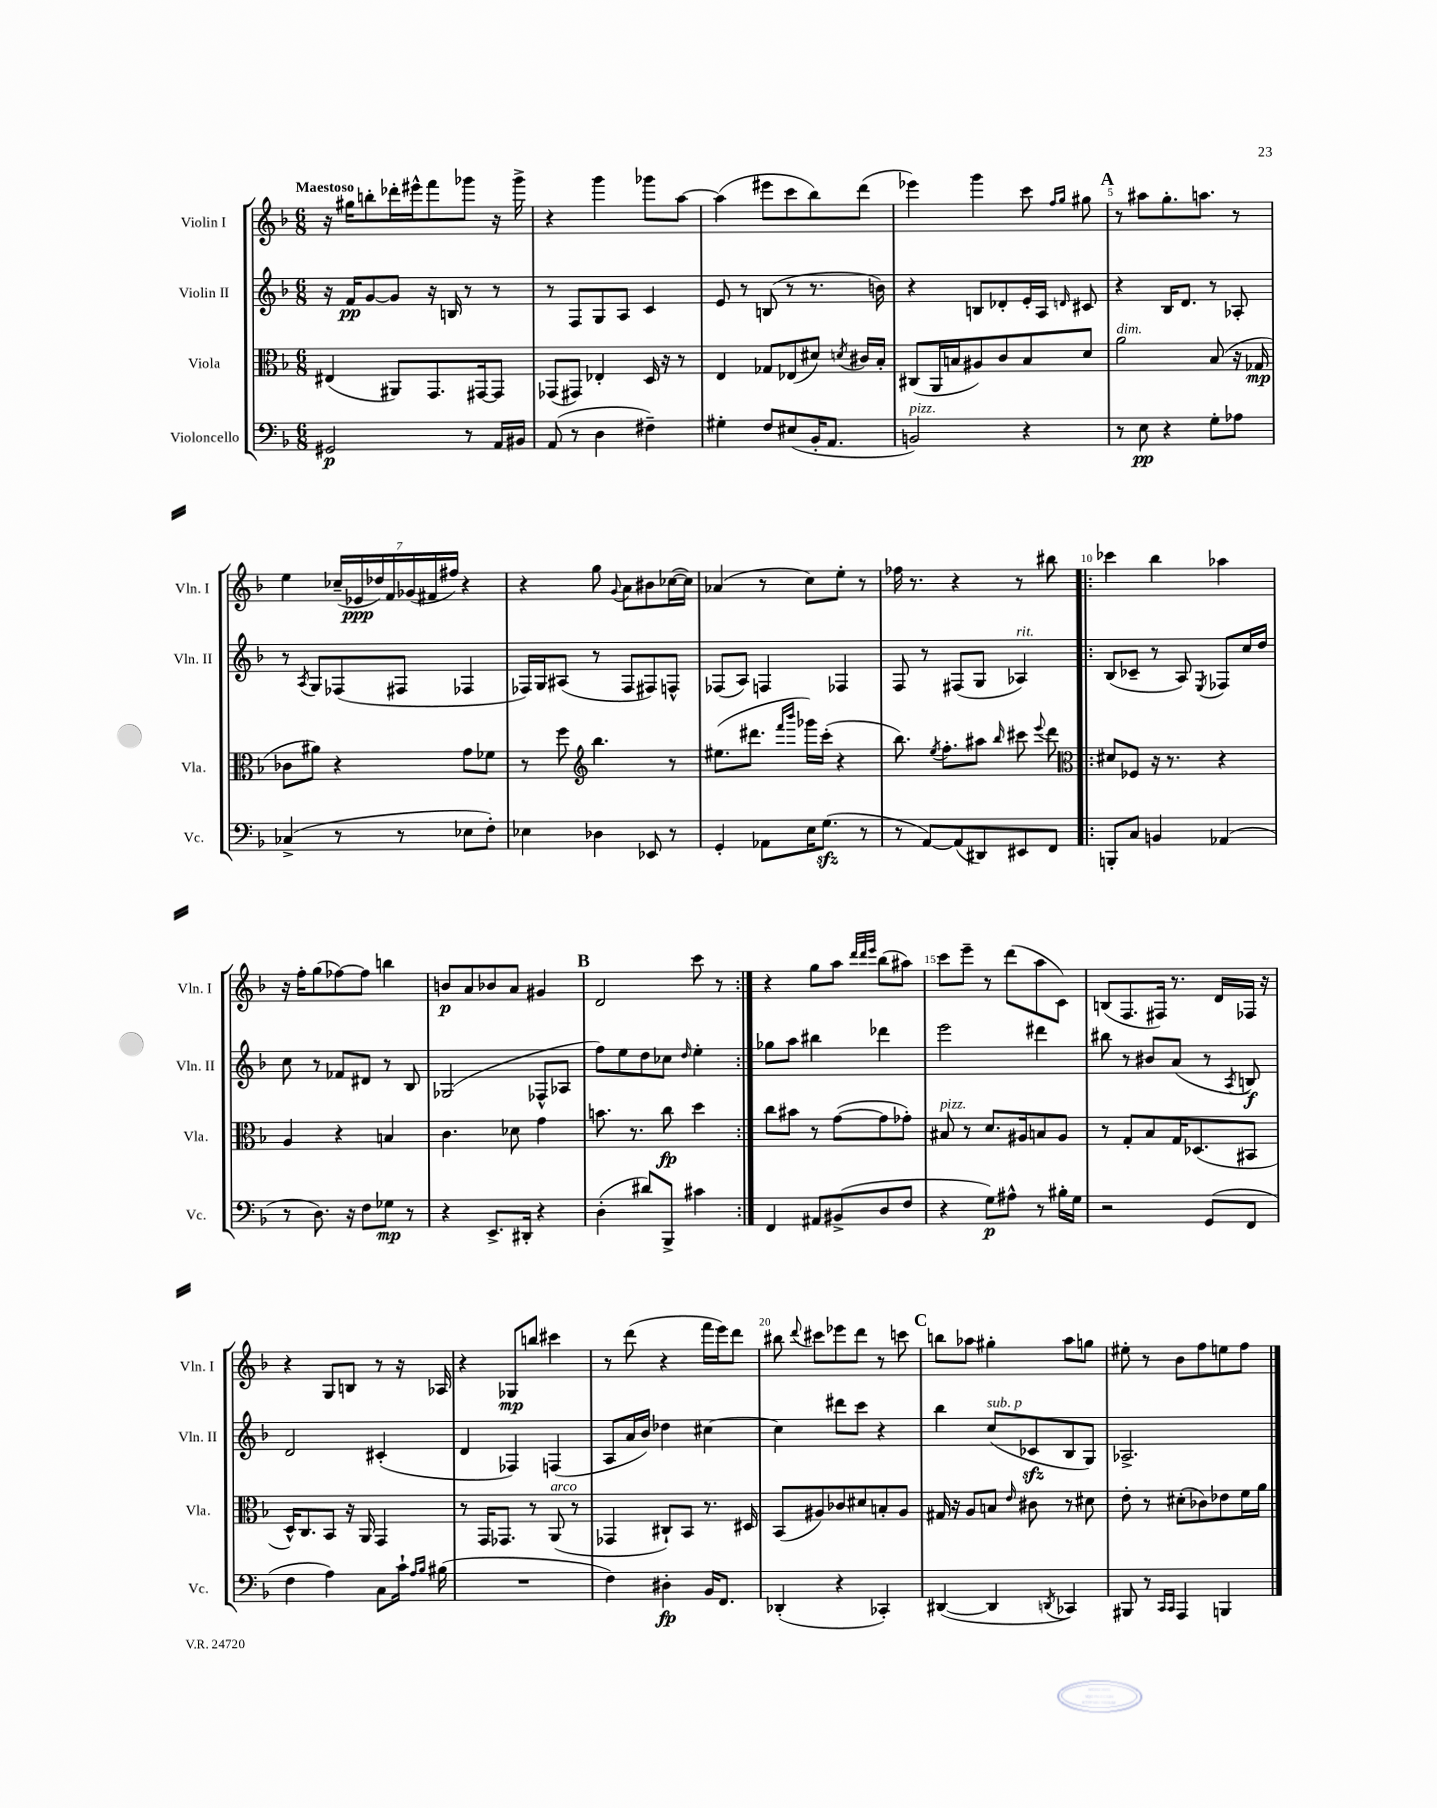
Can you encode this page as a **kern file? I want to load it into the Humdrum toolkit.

**kern	**kern	**kern	**kern
*staff4	*staff3	*staff2	*staff1
*clefF4	*clefC3	*clefG2	*clefG2
*k[b-]	*k[b-]	*k[b-]	*k[b-]
*M6/8	*M6/8	*M6/8	*M6/8
2GG#/	(4E#/	16r	16r
.	.	16f/LK	16gg#\LK
.	.	[8g/	8bb'\
.	8AA#/L)	8g/]J	16ddd-'\L
.	.	.	16eee#^^\J
.	8.GG/	16r	8fff\
.	.	16B/	.
8r	.	8r	8ggg-\J
.	[16GG#/k	.	.
16AA/LL	8GG#/]J	8r	16r
16BB#/JJ	.	.	16ggg-^\
=	=	=	=
(8AA/	(8GG-/L	8r	4r
8r	8GG#/J)	8F/L	.
4D\	4E-'/	8G/	4ggg\
.	.	8A/J	.
4F#~\)	16D/	4c/	8ggg-\L
.	16r	.	.
.	8r	.	[8aa\J
=	=	=	=
4G#'\	4E/	8e/	(4aa\]
.	.	8r	.
8F/L	8G-/L	(8B/	8eee#\L
(8E#/	(8E-/	8r	8ccc\
16BB-'/K	8d#/J)	8.r	8bb-\)
8.AA/J	.	.	.
.	8qd/	.	.
.	16c#/LL	.	(8ddd\J
.	16B-'/JJ	16b\)	.
=	=	=	=
2BB/)	(8C#/L	4r	4eee-\)
.	16AA/L	.	.
.	16B/J	.	.
.	8A#/)	8B/L	4ggg\
.	8c/	8d-'/	.
4r	8B/	16e'/L	8ccc\
.	.	16A/JJ	.
.	.	.	16qqff/LL
.	.	16qqd/	16qqgg/JJ
.	8d/J	8c#/	8gg#\
=	=	=	=
8r	2a\	4r	8r
8E\	.	.	8aa#\L
4r	.	16B-/LK	8.gg'\
.	.	8.d/J	.
.	.	.	8.aa\J
8G'\L	(8B-/	8r	.
8A-\J	16r	8A-'/	8r
.	16G-/	.	.
=	=	=	=
(4C-^/	8c-\L	8r	4ee\
.	.	8qA/	.
.	8a#\J)	8G/L	.
8r	4r	(8F-/	(28cc-~/LL
.	.	.	28e-/
.	.	.	28dd-/)
.	.	.	28f/
8r	.	8F#/J	.
.	.	.	(28g-/
.	.	.	28f#/
.	.	.	28ff#/JJ)
8E-\L	8g\L	4F-/	4r
8F'\J)	8f-\J	.	.
=	=	=	=
4E-\	8r	16F-/LL)	4r
.	.	16G/J	.
.	8ff\	(8A#/J	.
*	*clefG2	*	*
4D-\	4.bb-\	8r	8gg\
.	.	.	8qqg/
.	.	8F-/L	8a\L
8EE-/	.	8F#/)	8b#\
8r	8r	8F^^/J	([16cc-\L
.	.	.	16cc-\]JJ)
=	=	=	=
4GG'/	(8.ee#\L	(8F-/L	(4a-/
.	.	8A/J)	.
.	8.ddd#\J	.	.
8AA-\L	.	4F/	8r
.	16qqfff/LL	.	.
.	16qqbbb-/JJ	.	.
16E\K	16ggg-\LL)	.	8cc\L)
(8.G\J	(16ccc'\JJ	.	.
.	4r	4F-/	8ee'\J
8r	.	.	8r
=	=	=	=
8r	8.bb-\)	8F/	16ff-\
.	.	.	8.r
[8AA/L)	.	8r	.
.	8qee/	.	.
.	8.ff'\L	.	.
(8AA/]	.	(8F#/L	4r
8DD#/)	8aa#\J	8G/J	.
.	16qqbb-/	.	.
8EE#/	8ccc#\	4A-/)	8r
.	8qqeee/	.	.
8FF/J	8ddd\	.	8bb#\
=!|:	=!|:	=!|:	=!|:
*	*clefC3	*	*
8BBB'/L	8d#/L	(8B-/L	4ccc-\
8C/J	8F-/J	8c-~/J	.
4BB/	16r	8r	4bb-\
.	8.r	.	.
.	.	8A/)	.
.	.	8qE/	.
(4AA-/	4r	8F-/L	4aa-\
.	.	16cc/L	.
.	.	16dd/JJ	.
=	=	=	=
8r	4A/	8cc\	16r
.	.	.	16ff'\LK
8.D\)	.	8r	(8gg\
.	4r	8f-/L	[8ff-\)
16r	.	.	.
8F\L	.	8d#/J	8ff-\]J
8G-\J	4B/	8r	4bb\
8r	.	8B-/	.
=	=	=	=
4r	4.c\	(2G-/	8b/L
.	.	.	8a/
8.EE^/L	.	.	8b-/
.	8d-\	.	8a/J
16DD#'/Jk	.	.	.
4r	4g\	8F-^^/L	4g#/
.	.	8A-/J	.
=	=	=	=
(4D'\	8.b\	8ff\L)	2d/
.	.	8ee\	.
.	8.r	.	.
8d#/L)	.	8dd\	.
8BBB-^/J	8cc\	8cc-\J	.
.	.	16qqdd/	.
4c#\	4dd\	4ee'\	8ccc\
.	.	.	8r
=:|!	=:|!	=:|!	=:|!
4FF/	8cc\L	8gg-\L	4r
.	8b#\J	8aa\J	.
8AA#/L	8r	4bb#\	8gg\L
(8BB#^/	([8g\L	.	8aa\J
.	.	.	32qqddd/LLL
.	.	.	32qqddd/
.	.	.	32qqeee/JJJ
8D/	8g\]	4ddd-\	(8bb-\L
8F/J	8g-'\J)	.	8aa#\J)
=	=	=	=
4r	8B#/	2eee\	8ccc\L
.	8r	.	8eee~\J
8G\L)	8.d/L	.	8r
8A#^^\J	.	.	(8ddd\L
.	16A#/k	.	.
8r	8B/	4ddd#\	8aa\
16B#'\LL	8A#/J	.	8c\J)
16G\JJ	.	.	.
=	=	=	=
2r	8r	8bb#\	(8B/L
.	8G'/L	8r	8.F/
.	8B-/	8b#/L	.
.	.	.	16F#/Jk)
.	16G/K	(8a/J	8.r
.	(8.D-/	.	.
(8GG/L	.	8r	.
.	.	.	16d/LL
.	.	8qA/	.
8FF/J	8BB#/J	8B/)	16F-/JJ
.	.	.	16r
=	=	=	=
4F\	16D^^/LK)	2d/	4r
.	8.C/	.	.
4A\)	8BB-/J	.	8G/L
.	16r	.	8B/J
.	16AA/	.	.
8C\L	4GG/	(4c#'/	8r
16c`\Jk	.	.	16r
16qqA/LL	.	.	.
16qqB-/JJ	.	.	.
(16B#\	.	.	16A-/
=	=	=	=
2.r	8r	4d/	4r
.	16GG/LK	.	.
.	8.GG-/J	.	.
.	.	4F-/)	8G-/L
.	8r	.	8bb/J
.	(8AA/	(4F/	4ccc#\
.	8r	.	.
=	=	=	=
4F\)	4GG-/	8A/L	8r
.	.	16a/L	(8ddd\
.	.	16b-/JJ)	.
4D#'\	8C#`/L)	4dd-\	4r
.	8BB-/J	.	.
16BB-/LK	8.r	[4cc#\	16fff\LL
8.FF/J	.	.	16eee\J)
.	.	.	8ddd\J
.	16D#/	.	.
=	=	=	=
(4DD-'/	(8BB-/L	4cc#\]	8bb#\
.	.	.	8qqddd/
.	8A#/)	.	8ccc#\L
4r	8c-/	8ddd#\L	8eee-\
.	8d#/	8ccc\J	8ddd\J
4CC-'/)	8B'/	4r	8r
.	8A#/J	.	8ccc\
=	=	=	=
([4DD#/	16G#/	4bb-\	8bb\L
.	16r	.	.
.	8A/L	.	8aa-\J
4DD#/]	8B/J	(8cc/L	4gg#'\
.	16qqe/	.	.
.	8c#\	8c-/	.
8qDD/	.	.	.
4CC-/)	8r	8B-/	8aa-\L
.	8d#\	8G/J)	8gg\J
=	=	=	=
8BBB#/	8e'\	2.A-^/	8ee#'\
8r	8r	.	8r
16qqCC/LL	.	.	.
16qqCC/JJ	.	.	.
4AAA/	(8d#'\L	.	8b-\L
.	8c-\)	.	8ff\
4BBB/	8e-\	.	8ee\
.	16f\L	.	8ff\J
.	16a\JJ	.	.
==	==	==	==
*-	*-	*-	*-
